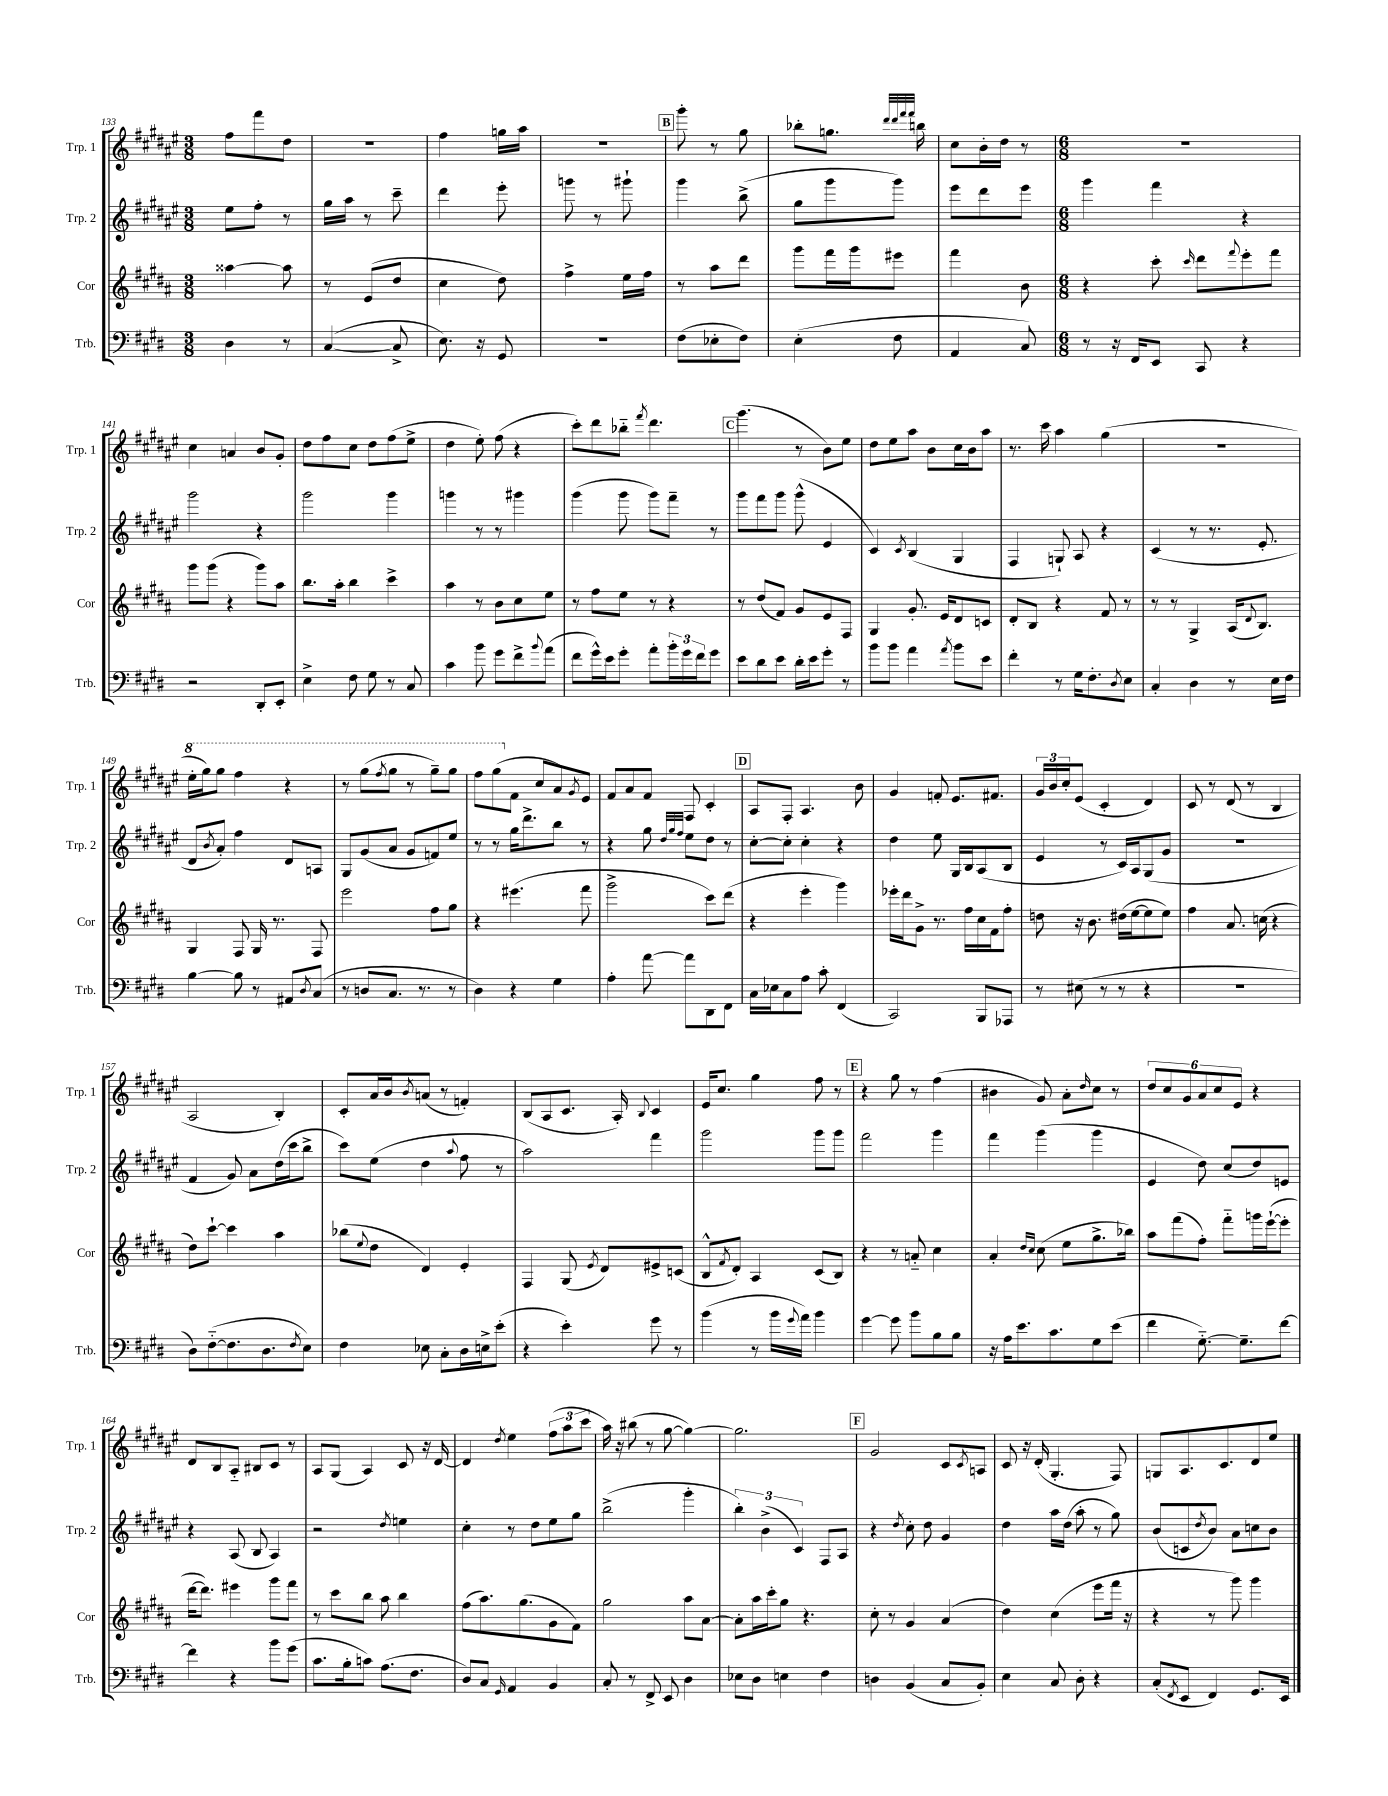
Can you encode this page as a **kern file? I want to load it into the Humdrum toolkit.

**kern	**kern	**kern	**kern
*staff4	*staff3	*staff2	*staff1
*clefF4	*clefG2	*clefG2	*clefG2
*k[f#c#g#d#]	*k[f#c#g#d#a#]	*k[f#c#g#d#a#e#]	*k[f#c#g#d#a#e#]
*M3/8	*M3/8	*M3/8	*M3/8
4D#	[4aa##	8ee#	8ff#
.	.	8ff#'	8fff#
8r	8aa##]	8r	8dd#
=	=	=	=
([4C#	8r	16gg#	4.r
.	.	16aa#	.
.	(8e	8r	.
8C#^]	8dd#	8ccc#~	.
=	=	=	=
8.E)	4cc#	4ddd#	4ff#
16r	.	.	.
8GG#	8dd#)	8eee#'	16gg
.	.	.	16aa#
=	=	=	=
4.r	4ff#^	8ggg	4.r
.	.	8r	.
.	16ee	8ggg#`	.
.	16ff#	.	.
=	=	=	=
(8F#	8r	4ggg#	8ggg#'
8E-'	8aa#	.	8r
8F#)	8ddd#	(8bb^	8gg#
=	=	=	=
(4E'	8ggg#	8gg#	8bb-'
.	16fff#	8ggg#	8.gg
.	16ggg#	.	.
8F#	8eee#	8ggg#)	.
.	.	.	32qqddd#
.	.	.	32qqddd#
.	.	.	32qqfff#
.	.	.	32qqfff#
.	.	.	16bb
=	=	=	=
4AA	4fff#	8eee#	8cc#
.	.	8ddd#	16b'
.	.	.	16dd#
8C#)	8b	8eee#	8r
=	=	=	=
*M6/8	*M6/8	*M6/8	*M6/8
8r	4r	4ggg#	2.r
16r	.	.	.
16FF#	.	.	.
8EE	8ccc#'	4fff#	.
.	16qqccc#	.	.
8CC#	8ddd#	.	.
.	8qqfff#	.	.
4r	8eee'	4r	.
.	8fff#	.	.
=	=	=	=
2r	8ggg#	2ggg#	4cc#
.	(8ggg#	.	.
.	4r	.	4a
8DD#'	8ggg#)	4r	8b
8EE'	8aa#	.	8g#'
=	=	=	=
4E^	8.bb	2ggg#	8dd#
.	.	.	8ff#
.	16aa#'	.	.
8F#	4bb	.	8cc#
8G#	.	.	8dd#
8r	4ccc#^	4ggg#	(8ff#
8C#	.	.	8ee#^
=	=	=	=
4c#	4aa#	4ggg	4dd#
8b	8r	8r	8ee#')
8g#	8b	8r	(8ff#
8f#^	8cc#	4ggg#	4r
8qqb	.	.	.
(8a	8ee	.	.
=	=	=	=
8f#	8r	(4ggg#	8ccc#')
16g#^^)	8ff#	.	8ddd#
16e	.	.	.
8g#'	8ee	8ggg#	8bb-'~
.	.	.	8qfff#
8a'	8r	8ggg#)	4.ddd#
24b'	4r	8fff#~	.
24g#	.	.	.
24f#	.	.	.
8g#	.	8r	.
=	=	=	=
8e	8r	8ggg#	(4.ggg#
8d#	(8dd#	8fff#	.
8e	8f#)	8ggg#	.
16d#'	8g#	(8ggg#^^	8r
16e	.	.	.
8g#'	8e	4e#	8b)
8r	8F#	.	8ee#
=	=	=	=
8b	4G#	4c#)	8dd#
8b	.	.	8ee#
.	.	8qc#	.
4a	8.g#'	(4B	8aa#
.	.	.	8b
.	16e	.	.
8qa	.	.	.
8b	8d#	4G#	16cc#
.	.	.	16b
8e	8c	.	8aa#
=	=	=	=
4f#'	8d#'	4F#	8.r
.	8B	.	.
.	.	.	16ccc#
8r	4r	8G`)	4aa#
16G#	.	8A#	.
8.F#'	.	.	.
.	8f#	4r	(4gg#
8qD#	.	.	.
8E	8r	.	.
=	=	=	=
4C#'	8r	(4c#	2.r
.	8r	.	.
4D#	4G#^	8r	.
.	.	8.r	.
8r	(16A#	.	.
.	8qqd#	.	.
.	8.B)	8.e#'	.
16E	.	.	.
16F#	.	.	.
=	=	=	=
[4B	4G#	8d#	16eee#'
.	.	.	16ggg#)
.	.	8qb	.
.	.	8a#')	8ggg#
8B]	8F#	4ff#	4fff#
8r	16G#	.	.
.	8.r	.	.
8AA#	.	8d#	4r
8qD#	.	.	.
(8C#	8F#	8A	.
=	=	=	=
8r	2eee	8G#	8r
8D	.	(8g#	(8ggg#
.	.	.	8qfff#
8.C#	.	8a#	8ggg#
.	.	8g#	8r
8.r	.	.	.
.	8ff#	8f)	8ggg#~)
8r	8gg#	8ee#	8ggg#
=	=	=	=
4D#)	4r	8r	8fff#
.	.	8r	(8ggg#
4r	(4.eee#	16gg#	8f#
.	.	8.ddd#^	.
.	.	.	8cc#
4G#	.	8bb	8a#)
.	.	.	8qg#
.	8fff#	8r	8e#
=	=	=	=
4A'	2ggg#^	4r	8f#
.	.	.	8a#
[8a	.	8gg#	8f#
.	.	32qqdd#	.
.	.	32qqgg#	.
.	.	32qqff#	.
8a]	.	8ee#	8F#
8DD#	8ccc#)	8dd#	4c#'
8FF#	(8ddd#	8r	.
=	=	=	=
16C#	4r	[8cc#'	8A#
16E-	.	.	.
8C#	.	8cc#']	8F#'
8A	4eee'	4cc#'	4.A#
8c#'	.	.	.
(4FF#	4ggg#)	4r	.
.	.	.	8b
=	=	=	=
2CC#)	16eee-'	4dd#	4g#
.	16ddd#	.	.
.	8g#^	.	.
.	8.r	8ee#	8f'
.	.	16G#	8.e#
.	16ff#	16B	.
8BBB	16cc#	(8A#	.
.	16f#	.	8.f#
8AAA-	8ff#'	8B	.
=	=	=	=
8r	8dd	4e#	24g#
.	.	.	24b
.	.	.	24cc#'
(8E#	16r	.	(8e#
.	8.b	.	.
8r	.	8r	4c#'
8r	(16dd#	16c#)	.
.	[16ee	16A#	.
4r	8ee]	(8G#	4d#)
.	8ee)	8g#	.
=	=	=	=
2.r	4ff#	2.r	8c#
.	.	.	8r
.	8.a#	.	(8d#
.	.	.	8r
.	(16cc	.	.
.	4r	.	4B
=	=	=	=
8D#)	8dd#)	4f#	2A#
([8F#'~	[8ccc#`	.	.
8.F#]	4ccc#]	8g#)	.
.	.	8a#	.
8.D#	.	.	.
.	4aa#	(16dd#	4B')
.	.	16ccc#	.
8qF#	.	.	.
8E)	.	8bb^	.
=	=	=	=
4F#	(8bb-	8ccc#)	8c#'
.	8qqee	.	.
.	8dd#	(8ee#	16a#
.	.	.	16b
.	.	.	8qb
8E-	4d#)	4dd#	(8a
8C#'	.	.	8r
.	.	8qqaa#	.
16D#	4e'	8ff#	4f')
16E^	.	.	.
(8e'	.	8r	.
=	=	=	=
4r	4F#	2aa#)	(8B
.	.	.	8A#
4e')	(8G#	.	8.c#
.	8qe	.	.
.	8d#)	.	.
.	.	.	16A#')
.	.	.	8qqB
8g#	8e#^	4fff#	4c#
8r	(8c	.	.
=	=	=	=
(4b	8B^^	2ggg#	16e#
.	.	.	8.cc#
.	8qf#	.	.
.	8d#')	.	.
8r	4A#	.	4gg#
16b	.	.	.
8qqg#	.	.	.
16a)	.	.	.
4b	(8c#	8ggg#	8ff#
.	8B)	8ggg#	8r
=	=	=	=
[4g#	4r	2fff#	4r
8g#]	8r	.	8gg#
8b	8a'~	.	8r
8B	4cc#	4ggg#	(4ff#
8B	.	.	.
=	=	=	=
16r	4a#'	4fff#	4b#
16A	.	.	.
8.e	.	.	.
.	16qqdd#	.	.
.	16qqcc#	.	.
.	(8cc#	(4ggg#	8g#)
8.c#	.	.	.
.	8ee	.	8a#'
.	.	.	16qqdd#
8G#	8.gg#^	4ggg#	8cc#
(8e	.	.	8r
.	16bb-)	.	.
=	=	=	=
4f#	8aa#	4e#	12dd#
.	.	.	12cc#
.	(8fff#	.	.
.	.	.	12g#
[8.G#'~)	8ff#')	8dd#)	12a#
.	.	.	12cc#
.	8fff#'~	(8cc#	.
.	.	.	12e#
8.G#~]	.	.	.
.	16ggg	8dd#)	4r
.	([16eee`	.	.
[8f#	8eee']	8e	.
=	=	=	=
4f#]	[16ddd#	4r	8d#
.	8.ddd#])	.	.
.	.	.	8B
4r	4eee#	(8A#	8A#'~
.	.	8B	8B#
8b	8ggg#	4A#)	8c#
(8g#	8fff#	.	8r
=	=	=	=
8.c#	8r	2r	8A#
.	8ccc#	.	(8G#
16B'	.	.	.
8c)	8bb	.	4A#)
(8.A	8aa#	.	.
.	.	8qdd#	.
.	4bb	4ee	8c#
8.F#	.	.	.
.	.	.	16r
.	.	.	[16d#
=	=	=	=
8D#)	(8ff#	4cc#'	4d#]
8C#	8.aa#)	.	.
16qqGG#	.	.	8qdd#
4AA	.	8r	4ee#
.	(8.gg#	.	.
.	.	8dd#	.
4BB	8g#	8ee#	(12ff#
.	.	.	12aa#
.	8f#)	8gg#	.
.	.	.	12ccc#
=	=	=	=
8C#'	2gg#	(2bb^	16aa#)
.	.	.	16r
8r	.	.	(8bb#
8FF#^	.	.	8r
8EE	.	.	[8gg#
4D#	8aa#	4ggg#'	4gg#_)
.	[8a#	.	.
=	=	=	=
8E-	8a#']	6bb')	2.gg#]
8D#	16aa#	.	.
.	.	(6b^	.
.	16ccc#'	.	.
4E	8gg#	.	.
.	.	6c#)	.
.	4.r	.	.
4F#	.	8F#	.
.	.	8A#	.
=	=	=	=
4D	8cc#'	4r	2g#
.	8r	.	.
.	.	8qdd#	.
(4BB	4g#	8cc#'	.
.	.	8dd#	.
8C#	(4a#	4g#	8c#
.	.	.	8qc#
8BB')	.	.	8A
=	=	=	=
4E	4dd#)	4dd#	8c#
.	.	.	16r
.	.	.	(16d#'
8C#	(4cc#	16aa#	4.G#'
.	.	(16dd#	.
8D#'	.	8aa#'	.
4r	8eee	8r	.
.	16fff#	8gg#)	8F#)
.	16r	.	.
=	=	=	=
(8C#'	4r	(8b	8G
8qFF#	.	.	.
8EE	.	8c	8.A#
.	.	8qdd#	.
4FF#)	8r	8b)	.
.	.	.	8.c#
.	8ggg#)	8a#	.
8.GG#	4ggg#	8cc	8d#
.	.	8b	8ee#
16EE	.	.	.
==	==	==	==
*-	*-	*-	*-
